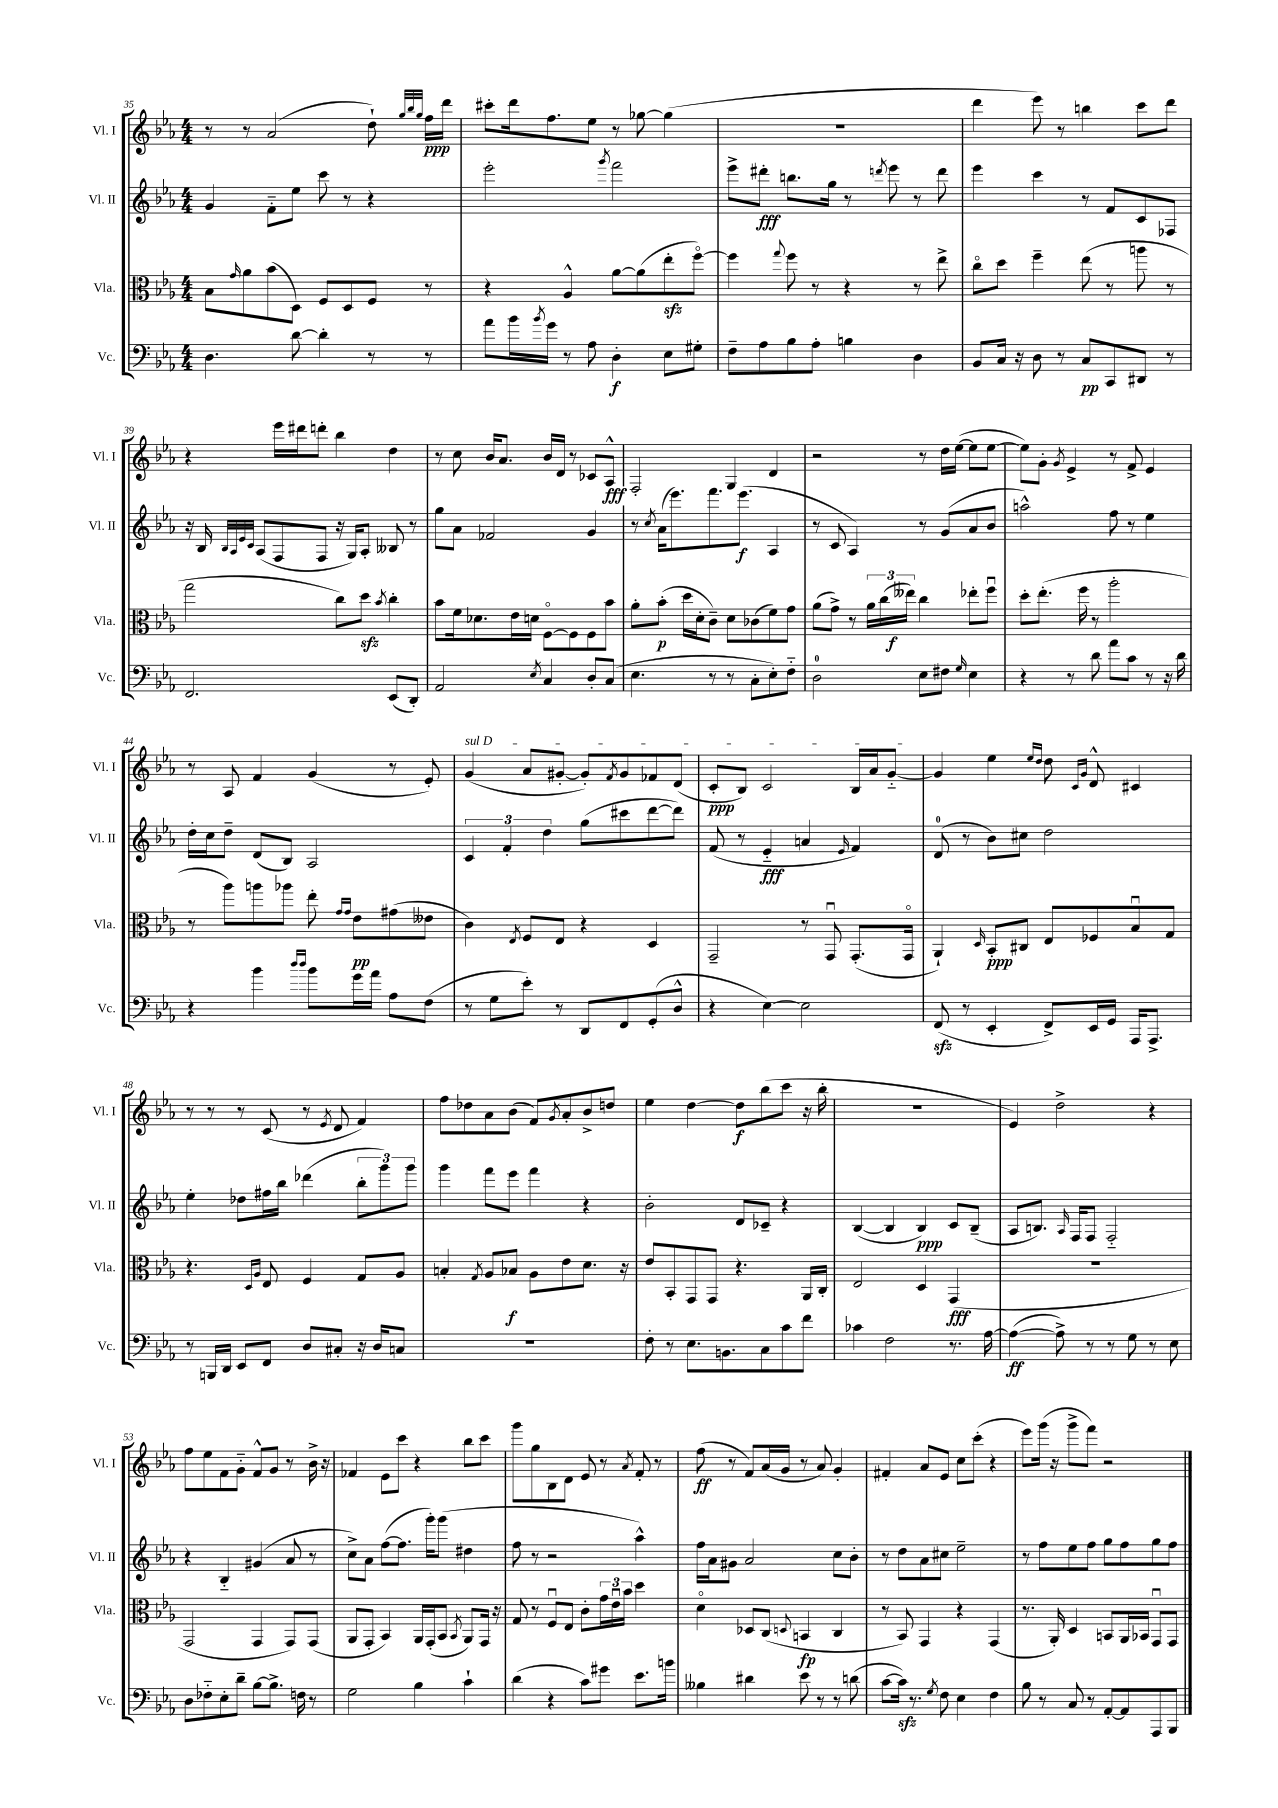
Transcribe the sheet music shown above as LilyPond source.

<<
\new StaffGroup <<
\new Staff = "s0" \with { instrumentName = "Vl. I" shortInstrumentName = "Vl. I" } {
    \clef treble \key ees \major \numericTimeSignature \time 4/4
    r8 r8 aes'2( d''8-!) \grace { g''32 bes''32 g''32 } f''16\ppp d'''16 |
    cis'''8-. d'''16 f''8. ees''8 r8 ges''8~ ges''4( |
    R1 |
    d'''4 ees'''8) r8 b''4 c'''8 d'''8 |
    r4 ees'''16 dis'''16 d'''8-. bes''4 d''4 |
    r8 c''8 bes'16 aes'8. bes'16 d'16 r8 ces'8 aes8-^\fff |
    f2-. g4 d'4 |
    r2 r8 d''16 ees''16~( ees''8 ees''8~ |
    ees''8) g'8-. \acciaccatura { g'8 } ees'4-> r8 f'8-> ees'4 |
    r8 aes8 f'4 g'4( r8 ees'8-.) |
    \once \override TextSpanner.bound-details.left.text = \markup { \italic "sul D" } g'4\startTextSpan( aes'8 gis'8~-. gis'8-.) \acciaccatura { f'8 } gis'8 fes'8 d'8( |
    c'8-.\ppp bes8) c'2 bes16 aes'16 g'8~-_\stopTextSpan |
    g'4 ees''4 \grace { ees''16 d''16 } d''8 \grace { c'16 g'16 } d'8-^ cis'4 |
    r8 r8 r8 c'8( r8 \acciaccatura { ees'8 } d'8 f'4) |
    f''8 des''8 aes'8 bes'8( f'8) \acciaccatura { g'8 } aes'8-. bes'8-> d''8 |
    ees''4 d''4~ d''8\f bes''8( c'''8 r16 bes''16-. |
    R1 |
    ees'4) d''2-> r4 |
    f''8 ees''8 f'8 g'8-_ f'8-^ g'8 r8 bes'16-> r16 |
    fes'4 ees'8 c'''8 r4 bes''8 c'''8 |
    g'''8 g''8 bes8 d'8 ees'8 r8 \acciaccatura { aes'8 } f'8-. r8 |
    f''8\ff( r8 f'8) aes'16( g'16 r8 aes'8) g'4-. |
    fis'4-. aes'8 ees'8 c''8 c'''8-.( r4 |
    ees'''8) g'''16( r16 g'''8-> f'''8) r2 \bar "|." |
}
\new Staff = "s1" \with { instrumentName = "Vl. II" shortInstrumentName = "Vl. II" } {
    \clef treble \key ees \major \numericTimeSignature \time 4/4
    g'4 f'8-_ ees''8 c'''8 r8 r4 |
    ees'''2-. \acciaccatura { g'''8 } f'''2 |
    ees'''8-> dis'''8-.\fff b''8. g''16 r8 \acciaccatura { d'''8 } ees'''8 r8 d'''8 |
    ees'''4 c'''4 r8 f'8 c'8 fes8 |
    r16 bes16 \grace { bes32 aes32 ees'32 c'32 } aes8( f8 f8 r16 g16) aes8-. beses8 r8 |
    g''8 aes'8 fes'2 g'4 |
    r8 \acciaccatura { c''8 } aes'16( ees'''8.) f'''8. ees'''8.\f( aes4 |
    r8 c'8 aes4) r8 g'8( aes'8 bes'8 |
    a''2-^) f''8 r8 ees''4 |
    d''16-. c''16 d''8-- d'8( bes8) aes2 |
    \tuplet 3/2 { c'4 f'4-. d''4 } g''8( cis'''8 d'''8~ d'''8) |
    f'8( r8 ees'4-_\fff a'4 \grace { ees'16 } f'4) |
    d'8-0( r8 bes'8) cis''8 d''2 |
    ees''4-. des''8 fis''16 bes''16 des'''4( \tuplet 3/2 { bes''8-. g'''8) g'''8 } |
    g'''4 f'''8 ees'''8 f'''4 r4 |
    bes'2-. d'8 ces'8-- r4 |
    bes4~( bes4 bes4\ppp) c'8 bes8--( |
    aes8 b8.) \grace { aes16 } f16 f8 f2-_ |
    r4 bes4-_ gis'4( aes'8 r8 |
    c''8->) aes'8 f''8~( f''8. g'''16-.) g'''8( dis''4 |
    f''8 r8 r2 aes''4-^) |
    f''16 aes'16 gis'8 aes'2 c''8 bes'8-. |
    r8 d''8 aes'8 cis''8 ees''2-- |
    r8 f''8 ees''8 f''8 g''8 f''8 g''8 f''8 \bar "|." |
}
\new Staff = "s2" \with { instrumentName = "Vla." shortInstrumentName = "Vla." } {
    \clef alto \key ees \major \numericTimeSignature \time 4/4
    bes8 \grace { g'16 } aes'8 bes'8( d8) f8 d8 f8 r8 |
    r4 aes4-^ aes'8~ aes'8( ees''8-.\sfz f''8~\flageolet) |
    f''4 \appoggiatura { g''8 } f''8 r8 r4 r8 ees''8-> |
    c''8\flageolet d''8 f''4-- ees''8( r8 a''8 r8 |
    g''2 c''8) d''8\sfz \acciaccatura { bes'8 } c''4-. |
    bes'8 f'16 des'8. ees'16 d'16 f8~\flageolet f8 f8 bes'8 |
    aes'8-. bes'8-.\p( d''16 d'16-. c'8--) d'8 ces'8( f'8) g'8 |
    aes'8( g'8->) r8 \tuplet 3/2 { aes'16 c''16( eeses''16\f) } c''4 ees''8-. f''8\downbow |
    d''8-. ees''8.-.( f''16 r8 aes''2-. |
    r8 aes''8) a''8 aes''8 ees''8-. \grace { g'16 g'16 } ees'8\pp gis'8( eeses'8 |
    c'4) \acciaccatura { ees8 } f8 ees8 r4 d4 |
    g,2-- r8 g,8\downbow g,8.-.( g,16\flageolet |
    aes,4-!) \grace { d16 } bes,8-.\ppp cis8 ees8 fes8 bes8\downbow g8 |
    r4. \grace { d16 aes16 } ees8 f4 g8 aes8 |
    b4-. \acciaccatura { g8 } aes8 bes8\f aes8 ees'8 d'8. r16 |
    ees'8 bes,8-. g,8 g,8 r4. aes,16 c16-. |
    ees2 d4 g,4\fff( |
    R1 |
    g,2 g,4 g,8) g,8( |
    aes,8 g,8-. bes,4) aes,16 g,16-.( bes,8 \acciaccatura { bes,8 } aes,8) g,16 r16 |
    g8 r8 f8\downbow ees8 c'8-. \tuplet 3/2 { g'16 ees'16\downbow bes'16 } d''4 |
    d'4\flageolet des8 c8( \appoggiatura { d8 } b,4\fp c4 |
    r8 bes,8) g,4 r4 g,4( |
    r8. aes,16-.) d4 b,8 aes,16 bes,16 g,8\downbow g,8 \bar "|." |
}
\new Staff = "s3" \with { instrumentName = "Vc." shortInstrumentName = "Vc." } {
    \clef bass \key ees \major \numericTimeSignature \time 4/4
    d4. d'8~ d'4-. r8 r8 |
    aes'8 bes'16 \acciaccatura { bes'8 } g'16 r8 aes8 d4-.\f ees8 gis8-. |
    f8-- aes8 bes8 aes8-. b4 d4 |
    bes,8 c16 r16 d8 r8 c8\pp c,8 dis,8 r8 |
    f,2. ees,8( d,8-.) |
    aes,2 \acciaccatura { ees8 } c4 d8-. c8( |
    ees4. r8 r8 c8-. ees8-.) f8-_ |
    d2-0 ees8 fis8 \grace { g16 } ees4 |
    r4 r8 d'8 aes'8 c'8 r8 r16 d'16 |
    r4 bes'4 \grace { d''16 d''16 } bes'8 g'16 aes'16 aes8 f8( |
    r8 g8 ees'8-.) r8 d,8 f,8 g,8-.( d8-^ |
    r4 ees4~) ees2 |
    f,8\sfz( r8 ees,4-. f,8->) ees,16 g,16 aes,,16 aes,,8.-> |
    r8 b,,16 d,16 ees,8 f,8 d8 cis8-. r16 d16 c8 |
    R1 |
    f8-. r8 ees8. b,8. c8 c'8 f'8 |
    ces'4 f2 r8. aes16~ |
    aes4~\ff( aes8->) r8 r8 g8 r8 ees8 |
    d8 fes8-_ ees8-. d'8-- bes8~ bes8.-> f16 r8 |
    g2 bes4 c'4-! |
    d'4( r4 c'8) gis'8 ees'8. b'16 |
    beses4 dis'4 ees'8 r8 r8 d'8( |
    c'8~ c'16\sfz) r8. \acciaccatura { g8 } f8 ees4 f4 |
    bes8 r8 c8 r8 aes,8~-. aes,8 aes,,8 bes,,8 \bar "|." |
}
>>
>>
\layout { \context { \Score currentBarNumber = #35 } }
